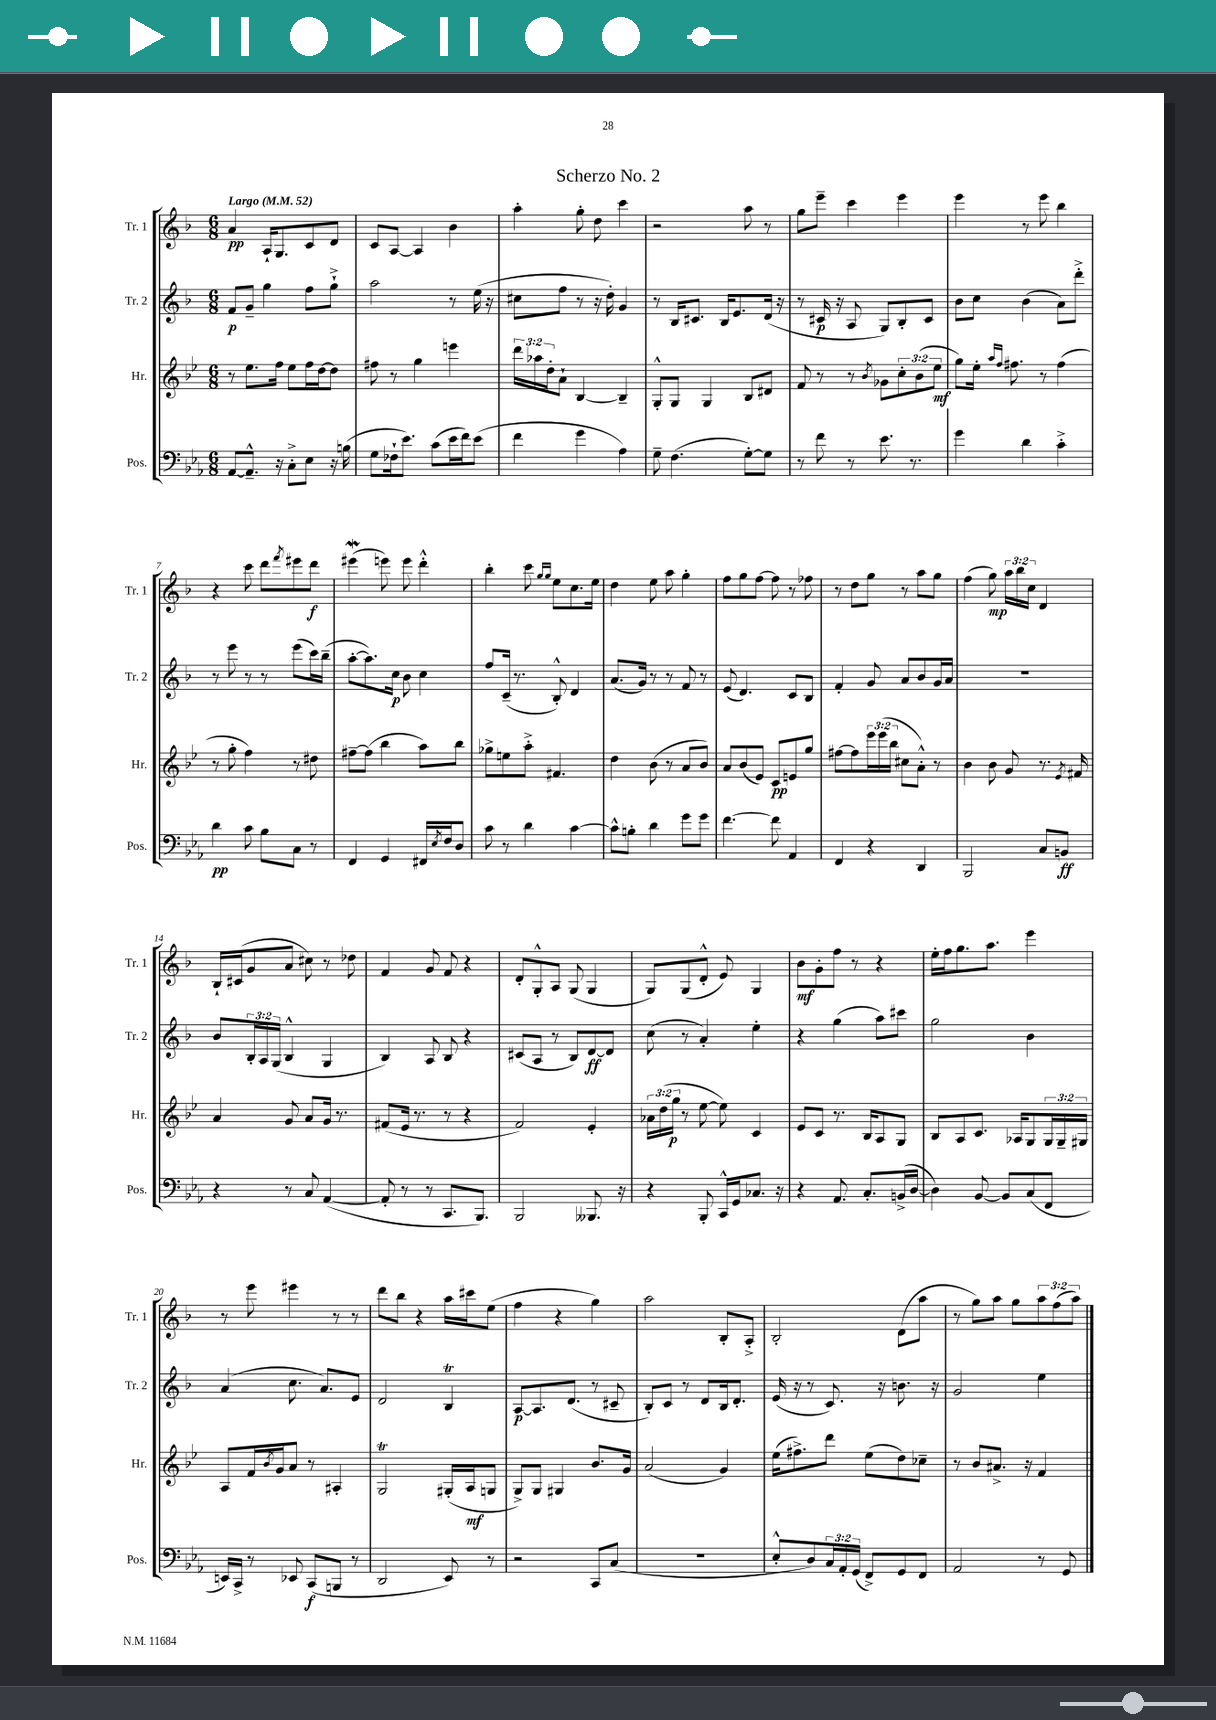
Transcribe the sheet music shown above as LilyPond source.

\header { title = "Scherzo No. 2" }
<<
\new StaffGroup <<
\new Staff = "s0" \with { instrumentName = "Tr. 1" shortInstrumentName = "Tr. 1" } {
    \clef treble \key f \major \numericTimeSignature \time 6/8 \override Staff.TupletNumber.text = #tuplet-number::calc-fraction-text \tempo "Largo" 4 = 52
    a'4\pp a16-! g8. c'8 d'8 |
    c'8 a8~ a4 bes'4 |
    a''4-. g''8-. d''8 c'''4 |
    r2 a''8 r8 |
    g''8 e'''8-- c'''4 e'''4 |
    e'''4 r8 e'''8 bes''4 |
    r4 c'''8 d'''8 \acciaccatura { f'''8 } eis'''8 d'''8\f |
    eis'''4\mordent( e'''8) e'''8 d'''4-.-^ |
    bes''4-. c'''8 \grace { g''16 g''16 } e''8 c''8. e''16 |
    d''4 e''8 a''8 g''4-. |
    f''8 g''8 f''8~ f''8 r8 fes''8 |
    r8 d''8 g''8 r8 a''8 g''8 |
    f''4( g''8\mp) \tuplet 3/2 { a''16 bes''16 c''16 } d'4 |
    bes16-! cis'16( g'8 a'8 cis''8) r8 des''8 |
    f'4 g'8 f'8 r4 |
    d'8-. g8-.-^ a8 g8( g4 |
    g8) g8( d'8-.-^ e'8) g4 |
    bes'8\mf g'8-. f''8 r8 r4 |
    e''16-. f''16 g''8. a''8. e'''4 |
    r8 e'''8 eis'''4 r8 r8 |
    d'''8 bes''8 r4 a''16 cis'''16 e''8( |
    f''4 r4 g''4) |
    a''2 bes8-. a8-.-> |
    bes2-. d'8( a''8 |
    r8 g''8) a''8 g''8 \tuplet 3/2 { a''8 f''8( a''8) } \bar "|." |
}
\new Staff = "s1" \with { instrumentName = "Tr. 2" shortInstrumentName = "Tr. 2" } {
    \clef treble \key f \major \numericTimeSignature \time 6/8 \override Staff.TupletNumber.text = #tuplet-number::calc-fraction-text
    f'8\p g'8-- g''4 f''8 g''8-!-> |
    a''2 r8 e''16( r16 |
    cis''8 f''8 r8 r16 d''16-.) g'4 |
    r8 bes16 cis'8. bes16 e'8. d'16( r16 |
    r8 cis'16\p r16 a8 g8) bes8-. cis'8 |
    bes'8 c''8 bes'4( a'8) d'''8-.-> |
    r8 e'''8 r8 r8 e'''8( c'''16) bes''16--( |
    a''8~-. a''8.) c''16\p bes'8 c''4 |
    f''8 c'16--( r8. bes8-.-^) d'4 |
    a'8.( g'16) r8 r8 f'8 r8 |
    e'8( d'4.) c'8 bes8 |
    f'4-. g'8 a'8 bes'8 g'16 a'16 |
    R2. |
    bes'8 \tuplet 3/2 { bes16-. a16 g16( } bes4-^ g4 |
    bes4) a8 bes8 r4 |
    cis'8( a8 r8 bes8) d'8~\ff d'8 |
    c''8( r8 a'4-.) e''4-. |
    r4 g''4( a''8) cis'''8 |
    g''2 bes'4 |
    a'4( c''8. a'8.) e'8 |
    d'2 bes4\trill |
    a8~\p a8. d'8.( r8 cis'8-- |
    bes8-.) c'8 r8 d'8 bes16 d'8.-. |
    e'16( r16 r8 c'8.) r16 b'8. r16 |
    g'2 e''4 \bar "|." |
}
\new Staff = "s2" \with { instrumentName = "Hr." shortInstrumentName = "Hr." } {
    \clef treble \key bes \major \numericTimeSignature \time 6/8 \override Staff.TupletNumber.text = #tuplet-number::calc-fraction-text
    r8 ees''8. f''16 ees''8 f''16 d''16~ d''8 |
    fis''8 r8 g''4 e'''4 |
    \tuplet 3/2 { d'''16 aes''16 d''16-. } a'8-! bes4~ bes4-- |
    g8-.-^ g8 g4 bes8 dis'8 |
    f'8 r8 r8 \acciaccatura { bes'8 } ges'8 \tuplet 3/2 { c''8-. bes'8( ees''8\mf } |
    g''8) ees''16-. \grace { a''16 f''16 } fis''8. r8 fis''4( |
    r8 g''8-. f''4) r8 dis''8 |
    fis''8~-- fis''8( bes''4 a''8) bes''8 |
    ges''8-> e''8 a''8-.-> fis'4. |
    d''4 bes'8( r8 a'8 bes'8) |
    a'8 bes'8( ees'8) c'8\pp e'8 g''8 |
    fis''8~ fis''8 \tuplet 3/2 { ees'''16 ees'''16( bes''16 } cis''8 a'8-.-^) r8 |
    bes'4 bes'8 g'8 r8. \acciaccatura { ees'8 } fis'16 |
    a'4 g'8 a'8 g'16 r8. |
    fis'8( ees'16 r8. r8 r4 |
    f'2) ees'4-. |
    \tuplet 3/2 { aes'16 d''16( g''16\p } r8 ees''8~ ees''8) c'4 |
    ees'8 c'8 r8. bes16 a8 g8 |
    bes8 a8 c'8. aes16 g8 \tuplet 3/2 { g16 g16-- gis16 } |
    a8 f'16 \acciaccatura { bes'8 } g'16 a'8 r8 ais4-. |
    g2\trill gis16-.( a16\mf g8 |
    g8->) g8 gis4 bes'8. g'16 |
    a'2( g'4) |
    ees''16( fis''8.->) d'''8 ees''8( d''8) ces''8-- |
    r8 bes'8 ais'8.-> r16 f'4 \bar "|." |
}
\new Staff = "s3" \with { instrumentName = "Pos." shortInstrumentName = "Pos." } {
    \clef bass \key ees \major \numericTimeSignature \time 6/8 \override Staff.TupletNumber.text = #tuplet-number::calc-fraction-text
    aes,8~ aes,8.---^ r16 c8-.-> ees8 r16 b16( |
    g8 fes16-! ees'8.) c'8( ees'16 f'16) ees'8( |
    f'4 g'4 aes4) |
    g8-- f4.( g8~-.) g8 |
    r8 f'8 r8 ees'8. r8. |
    g'4 d'4 c'4-.-> |
    d'4\pp c'8 bes8 c8 r8 |
    f,4 g,4 fis,16 \acciaccatura { ees8 } f16 d8 |
    c'8 r8 d'4 c'4~ |
    c'8-^ b8-. d'4 g'8 g'8 |
    f'4.~ f'8 aes,4 |
    f,4 r4 d,4 |
    bes,,2 c8 b,8\ff |
    r4 r8 c8 aes,4~( |
    aes,8-. r8 r8 c,8. bes,,8.) |
    bes,,2 beses,,8. r16 |
    r4 bes,,8-. c,16-^ g,16 ces8. r16 |
    r4 aes,8. c8.-. b,16->( d16~ |
    d4) bes,8~ bes,8 c8( f,8 |
    e,16) c,16-> r8 ees,8 c,8\f( b,,8 r8 |
    d,2 ees,8) r8 |
    r2 c,8 c8( |
    R2. |
    ees8-.-^ d8) \tuplet 3/2 { c16 aes,16-. g,16( } f,8->) g,8 f,8 |
    aes,2 r8 g,8 \bar "|." |
}
>>
>>
